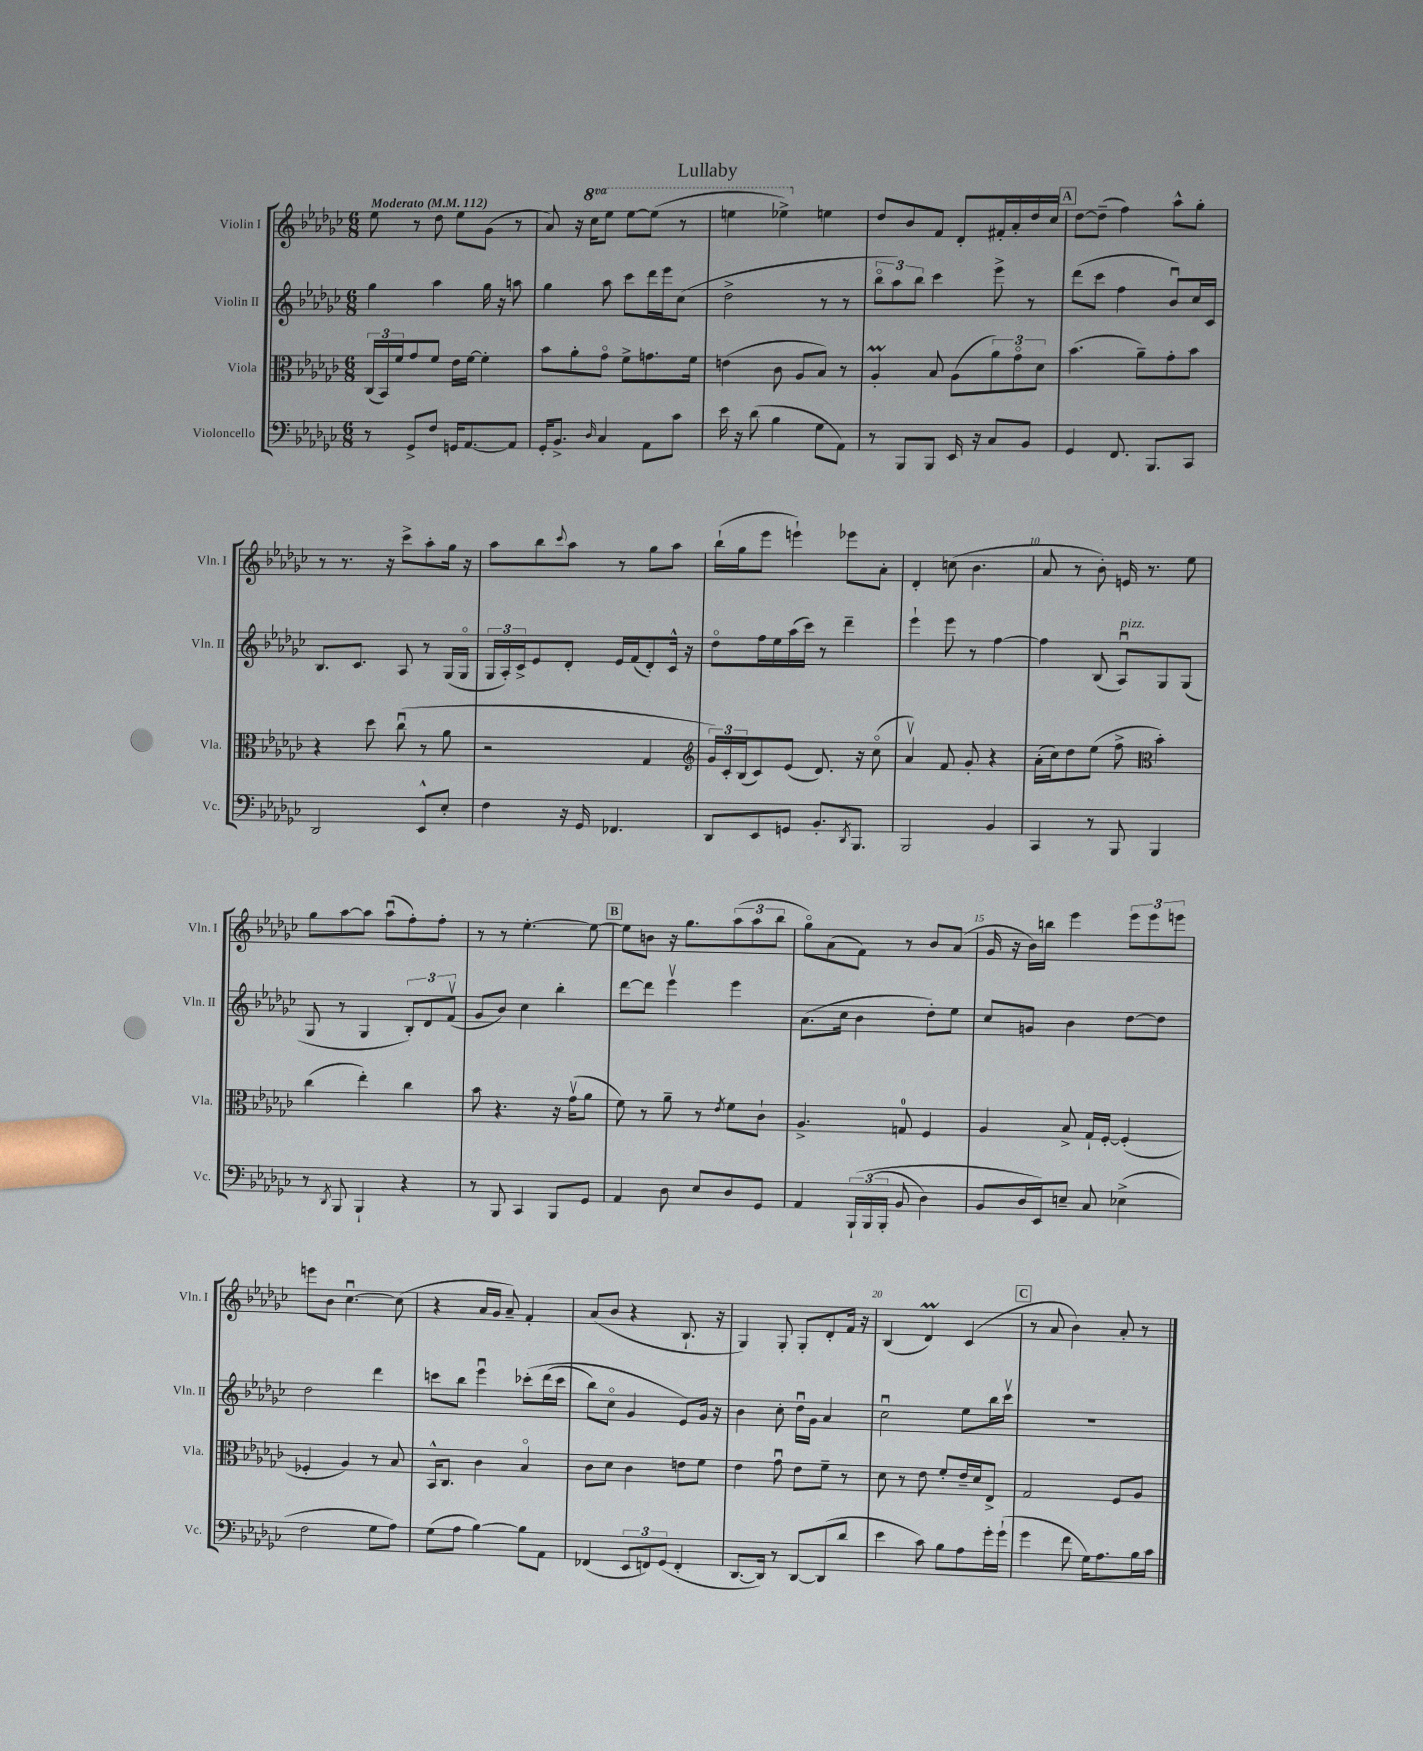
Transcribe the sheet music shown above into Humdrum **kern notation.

**kern	**kern	**kern	**kern
*part4	*part3	*part2	*part1
*staff4	*staff3	*staff2	*staff1
*I"Violoncello	*I"Viola	*I"Violin II	*I"Violin I
*I'Vc.	*I'Vla.	*I'Vln. II	*I'Vln. I
*clefF4	*clefC3	*clefG2	*clefG2
*k[b-e-a-d-g-c-]	*k[b-e-a-d-g-c-]	*k[b-e-a-d-g-c-]	*k[b-e-a-d-g-c-]
*M6/8	*M6/8	*M6/8	*M6/8
*MM112	*MM112	*MM112	*MM112
=1	=1	=1	=1
!	!	!	!LO:TX:a:B:t=Moderato
8r	(24C-/LL	4gg-\	8ee-\
.	24BB-/)	.	.
.	24f/J	.	.
8GG-^/L	8g-/	.	8r
8F/J	8f/J	4aa-\	8dd-\
16GGn/KL	16e-\LL	.	8ee-\L
[8.AA-/	[16f\JJ	.	.
.	4f'\]	16gg-\	(8g-\J
.	.	16r	.
8AA-/J]	.	8aan\	8r
=2	=2	=2	=2
16GG-'/KL	8b-\L	4gg-\	8a-/)
8.BB-^/J	.	.	.
.	8a-'\	.	16r
*	*	*	*8va
.	.	.	16ccc-\KL
16qqD-/	.	.	.
4C-/	8g-\J	8aa-\	8eee-\J
.	8f^\L	8ccc-\L	[8eee-\L
8AA-\L	8.gn\	16ddd-\L	(8eee-\J]
.	.	16eee-\J	.
8c-\J	.	(8cc-\J	8r
.	16f\Jk	.	.
=3	=3	=3	=3
16e-\	(4en\	2dd-^\	4eeen\
16r	.	.	.
(8d-\	.	.	.
4B-\	8c-\	.	4eee-X^\)
.	8A-/L	.	.
*	*	*	*X8va
8G-\L	8B-/J)	8r	4een\
8AA-\J)	8r	8r	.
=4	=4	=4	=4
8r	4A-M'/	12bb-\L	8dd-/L
.	.	12aa-\)	.
8BBB-/L	.	.	8b-/
.	.	12bb-\J	.
8BBB-/J	8B-/	4ccc-\	8f/J
16EE-/	(8A-\L	.	8d-'/L
16r	.	.	.
8C-/L	12a-\)	8eee-^\	16f#X'/L
.	.	.	16a-'/
.	12g-\	.	.
8BB-/J	.	8r	16dd-/
.	12d-\J	.	.
.	.	.	16cc-/JJ
!!LO:REH:place=s1:t=A
=5	=5	=5	=5
4GG-/	(4.b-\	(8ddd-\L	[8dd-\L
.	.	8ccc-\J	(8dd-~\J]
8.FF/	.	4ff\	4ff\)
.	8a-~\L)	.	.
8.BBB-/L	.	.	.
.	8g-'\	8b-u/L)	8aa-^^\L
8CC-/J	8b-\J	16cc-/L	8gg-'\J
.	.	16c-/JJ	.
!!LO:LB:g=z
=6	=6	=6	=6
2DD-/	4r	8.B-/L	8r
.	.	.	8.r
.	.	8.c-/J	.
.	8dd-\	.	.
.	.	.	16r
.	(8cc-u\	8A-/	8ccc-^\L
8EE-^^/L	8r	8r	8aa-'\
8E-'/J	8a-\	(16G-/LL	16gg-\Jk
.	.	16G-/JJ	16r
=7	=7	=7	=7
4F\	2r	24G-/LL	8aa-\L
.	.	24A-'/)	.
.	.	24c-^/J	.
.	.	8e-/	8bb-\
.	.	.	8qqccc-/
16r	.	8d-'/J	8aa-\J
16GG-/	.	.	.
4.FF-X/	.	16e-/LL	8r
.	.	(16f/J	.
.	4G-/	8d-'/)	8gg-\L
.	.	16c-^^/Jk	8aa-\J
.	.	16r	.
=8	=8	=8	=8
*	*clefG2	*	*
8DD-/L	24g-/LL)	8dd-\L	(16bb-`\LL
.	24c-'/	.	.
.	.	.	16gg-\J
.	(24B-/J	.	.
8EE-/	8c-/)	16ff\L	8eee-\J
.	.	16ee-\	.
8GGn/J	(8e-/J	(16aa-\	4eeen`\)
.	.	16ccc-\JJ)	.
8.BB-'/L	8.d-/)	8r	.
.	.	4ddd-~\	8eee-X\L
8qDD-/	.	.	.
8.BBB-/J	16r	.	.
.	(8cc-\	.	8a-'\J
=9	=9	=9	=9
2BBB-/	4a-v/)	4eee-`\	4d-'/
.	8f/	8eee-\	(8ccn\
.	8g-'/	8r	4.b-\
4BB-/	4r	[4ff\	.
=10	=10	=10	=10
4CC-/	(16a-'\LL	4ff\]	8a-/
.	16cc-\J)	.	.
.	8dd-\	.	8r
8r	(8ee-\J	(8B-/	8b-'\)
!	!	!LO:TX:a:i:t=pizz.	!
8BBB-/	8ff^\	8A-u/L)	16en/
.	.	.	8.r
*	*clefC3	*	*
4BBB-/	4b-'\)	8G-/	.
.	.	(8G-/J	8ee-\
!!LO:LB:g=z
=11	=11	=11	=11
8r	(4cc-\	8G-/	8gg-\L
8qDD-/	.	.	.
8BBB-/	.	8r	[8aa-\
4BBB-`/	4ee-'\)	4G-/	8aa-\J]
.	.	.	(8aa-u\L
4r	4cc-\	12B-'/L)	8ff'\)
.	.	12d-/	.
.	.	.	8ff'\J
.	.	(12fv/J	.
=12	=12	=12	=12
8r	8b-\	8g-/L	8r
8BBB-/	4.r	8b-/J)	8r
4CC-/	.	4cc-\	[4.ee-'\
8BBB-/L	16r	4bb-'\	.
.	(16g-v\KL	.	.
8GG-/J	8a-\J	.	8ee-\_
!!LO:REH:place=s1:t=B
=13	=13	=13	=13
4AA-/	8f\)	[8ddd-\L	8ee-\L]
.	8r	8ddd-\J]	8bn\J
8D-\	8a-~\	4eee-v\	16r
.	.	.	8.gg-\L
8E-/L	8r	.	.
.	8qe-/	.	.
8D-/	8f\L	4eee-\	(12aa-\
.	.	.	12aa-\
8GG-/J	8c-`\J	.	.
.	.	.	12bb-\J
=14	=14	=14	=14
4AA-/	4.A-^/	(8.a-\L	8gg-\L)
.	.	.	(8a-\
.	.	16cc-\Jk	.
(24BBB-`/LL	.	4b-\	8f\J)
(24BBB-/	.	.	.
24BBB-'/JJ	.	.	.
8BB-/	8Gn/	.	8r
4D-\)	4F/	8dd-'\L)	8b-/L
.	.	8ee-\J	(8a-/J
=15	=15	=15	=15
8BB-/L	4A-/	8cc-/L	16g-/
.	.	.	16r
16D-/L	.	8gn/J	16b-\LL)
16EE-/J)	.	.	16bbn\JJ
8En~/J	8B-^/	4b-\	4eee-\
8C-/	16G-`/LL	.	.
.	[16F'/JJ	.	.
(4E-X^\	(4F'/]	[8dd-\L	12eee-\L
.	.	.	12eee-\
.	.	8dd-\J]	.
.	.	.	12eeen\J
!!LO:LB:g=z
=16	=16	=16	=16
2F\	4F-X'/	2dd-\	8eeen\L
.	.	.	8b-\J
.	4A-/)	.	[4.cc-u\
8G-\L	8r	4ddd-\	.
8A-\J)	8B-/	.	(8cc-\]
=17	=17	=17	=17
(8G-\L	16BB-^^/KL	8cccn\L	4r
.	8.C-/J	.	.
8A-\J	.	8bb-\J	.
[4B-\)	4c-\	4eee-u\	16a-/LL
.	.	.	16g-/JJ
.	.	.	8a-~/)
8B-\L]	4B-/	(8ccc-X'\L	4f'/
8AA-\J	.	(16ddd-\L	.
.	.	16ccc-\JJ	.
=18	=18	=18	=18
(4FF-X/	8c-\L	8bb-\L)	(8a-/L
.	8d-\J	8cc-\J	8b-/J
12EE-/L	4c-\	4g-/	4r
12FFn/)	.	.	.
(12GG-/J	.	.	.
4FF'/	8en\L	8e-/L)	8.B-`/
.	8f\J	16g-/Jk	.
.	.	16r	16r
=19	=19	=19	=19
[8.DD-/L	4e-\	4b-\	4G-/)
16DD-/Jk])	.	.	.
8r	8g-u\	8cc-'\	8G-'/
[8DD-/L	8e-\L	16dd-u\LL	8G-'/L
.	.	16g-\JJ	.
(8DD-/]	8f~\J	4a-/	8d-'/
8d-/J	8r	.	16f/Jk
.	.	.	16r
=20	=20	=20	=20
4e-\	8d-\	2cc-u\	(4B-/
.	8r	.	.
8c-\)	8e-\	.	4d-M/)
8B-\L	8f'/L	.	.
8A-\	16e-~/L	8ee-\L	(4c-/
.	16d-/J	.	.
16g-'\L	8E-^/J	16bb-\L	.
(16g-`\JJ	.	16ccc-v\JJ	.
!!LO:REH:place=s1:t=C
=21	=21	=21	=21
4g-\	2G-/	2.r	8r
.	.	.	8a-/
8f\	.	.	4b-\)
16G-\KL)	.	.	.
8.A-\	.	.	.
.	8F/L	.	8a-'/
16B-\L	8A-/J	.	8r
16c-\JJ	.	.	.
==	==	==	==
*-	*-	*-	*-
